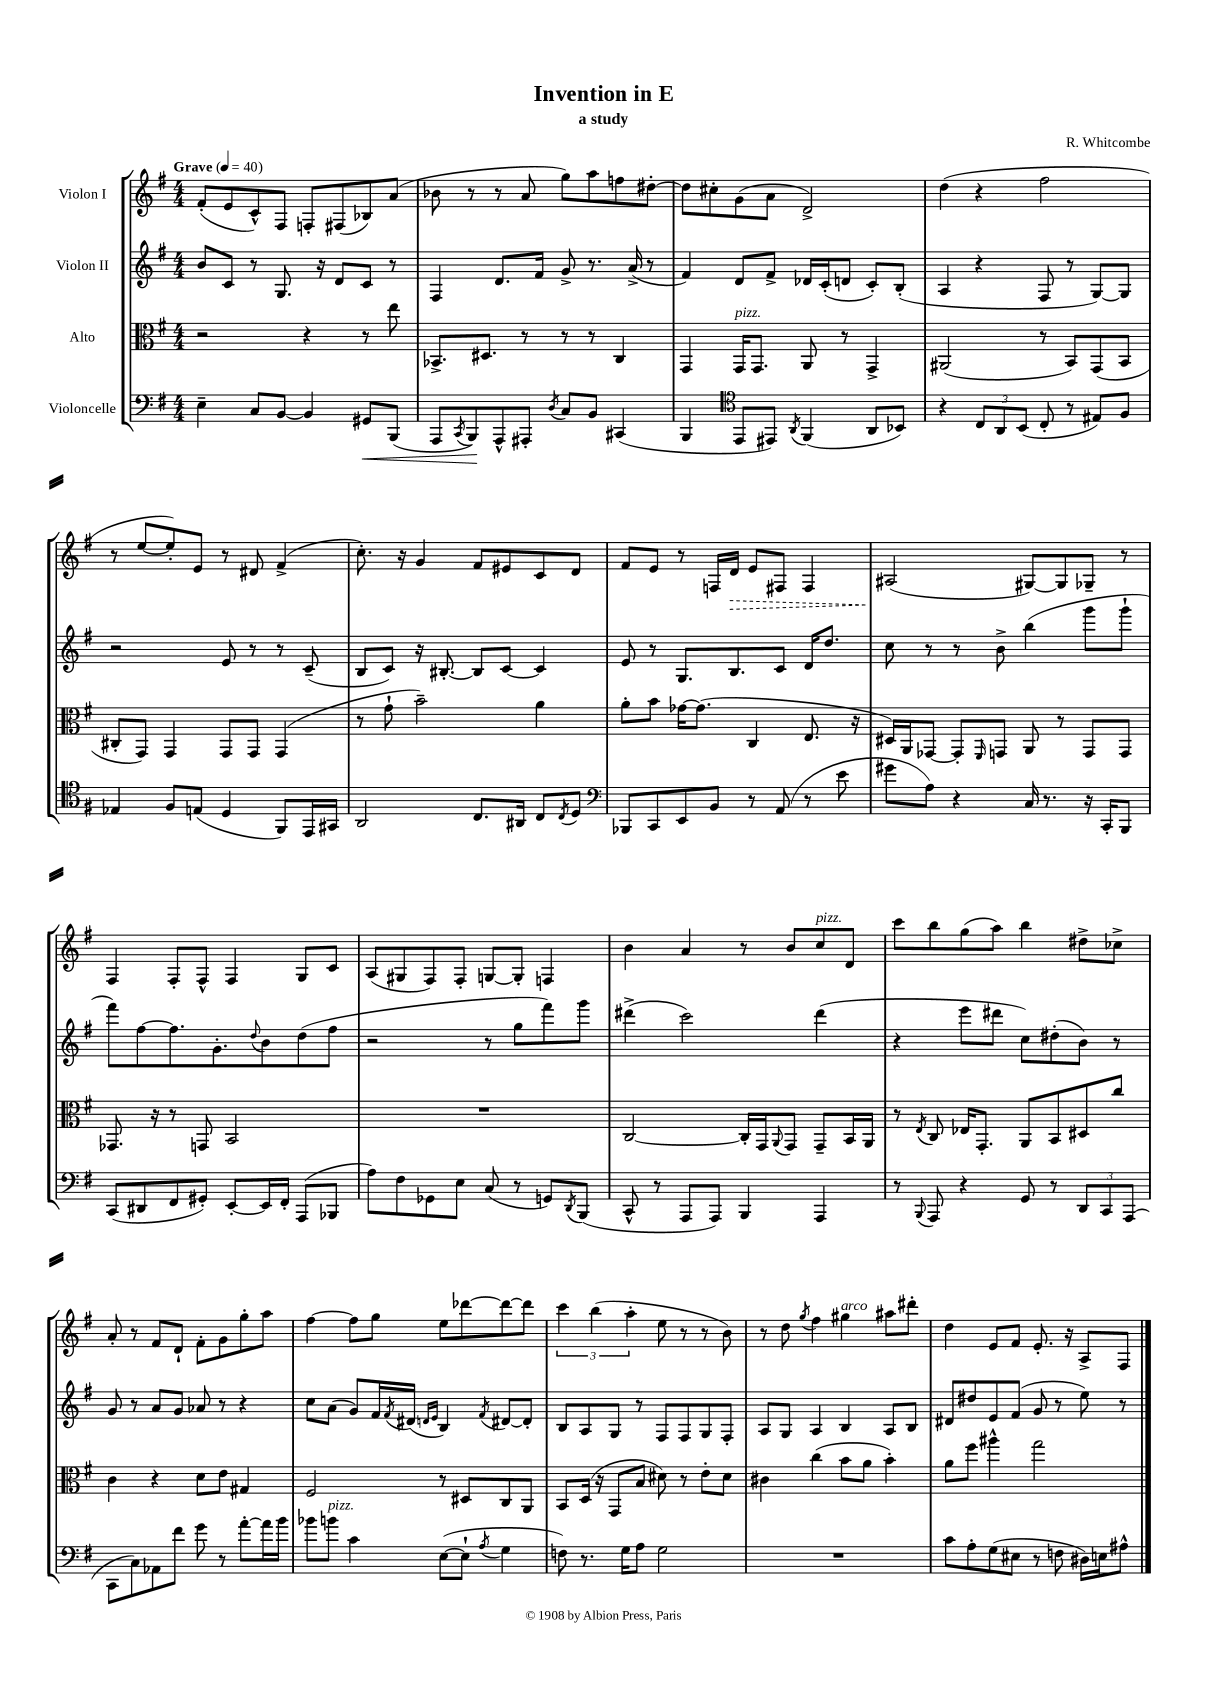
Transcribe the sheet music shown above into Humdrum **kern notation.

**kern	**dynam	**kern	**kern	**kern	**dynam
*part4	*part4	*part3	*part2	*part1	*part1
*staff4	*staff4	*staff3	*staff2	*staff1	*staff1
*I"Violoncelle	*	*I"Alto	*I"Violon II	*I"Violon I	*
*clefF4	*	*clefC3	*clefG2	*clefG2	*
*k[f#]	*	*k[f#]	*k[f#]	*k[f#]	*
*M4/4	*	*M4/4	*M4/4	*M4/4	*
*MM40	*	*MM40	*MM40	*MM40	*
=1	=1	=1	=1	=1	=1
!	!	!	!	!LO:TX:a:B:t=Grave	!
4E~\	.	2r	8b/L	(8f#'/L	.
.	.	.	8c/J	8e/	.
8C/L	.	.	8r	8c^^/)	.
[8BB/J	.	.	8.G/	8F#/J	.
4BB/]	.	4r	.	8Fn'/L	.
.	.	.	16r	.	.
.	.	.	8d/L	(8F#X/	.
!	!LO:HP:b	!	!	!	!
8GG#X/L	<	8r	8c/J	8B-X/)	.
(8BBB/J	.	8ee\	8r	(8a/J	.
=2	=2	=2	=2	=2	=2
8AAA/L	.	8.BB-X^/L	4F#/	8b-X\	.
8qCC/	.	.	.	.	.
8BBB/)	.	.	.	8r	.
.	.	8.D#X/J	.	.	.
8AAA^^/	[	.	8.d/L	8r	.
8AAA#X'/J	.	8r	.	8a/	.
.	.	.	16f#/Jk	.	.
8qD/	.	.	.	.	.
8C/L	.	8r	8g^/	8gg\L)	.
8BB/J	.	8r	8.r	8aa\	.
(4CC#X/	.	4C/	.	8ffn\	.
.	.	.	(16a^/	.	.
.	.	.	8r	[8dd#X'\J	.
=3	=3	=3	=3	=3	=3
4BBB/	.	4GG/	4f#/)	8dd#\L]	.
.	.	.	.	8cc#X'\	.
*clefC4	*	*	*	*	*
!	!	!LO:TX:a:i:t=pizz.	!	!	!
8EE/L	.	16GG/KL	8d/L	(8g\	.
.	.	8.GG/J	.	.	.
8EE#X/J)	.	.	8f#^/J	8a\J	.
8qAA/	.	.	.	.	.
(4FF#/	.	8AA/	16d-X/LL	2d^/)	.
.	.	.	(16c'/J	.	.
.	.	8r	8dn/J	.	.
8AA/L	.	4GG^/	8c'/L)	.	.
8BB-X/J)	.	.	(8B'/J	.	.
=4	=4	=4	=4	=4	=4
4r	.	(2AA#X/	4A/	(4dd\	.
12C/L	.	.	4r	4r	.
12AA/	.	.	.	.	.
(12BB/J	.	.	.	.	.
8C'/	.	8r	8F#/	2ff#\	.
8r	.	8BB/L)	8r	.	.
8E#X/L)	.	(8GG/	[8G/L)	.	.
8F#/J	.	8BB/J	8G/J]	.	.
!!LO:LB:g=z
=5	=5	=5	=5	=5	=5
4E-X/	.	8C#X'/L	2r	8r	.
.	.	8GG/J)	.	[8ee/L	.
8F#/L	.	4GG/	.	8ee'/])	.
(8En/J	.	.	.	8e/J	.
4D/	.	8GG/L	8e/	8r	.
.	.	8GG/J	8r	8d#X/	.
8FF#/L)	.	(4GG/	8r	(4f#^/	.
16EE/L	.	.	(8c~/	.	.
16GG#X/JJ	.	.	.	.	.
=6	=6	=6	=6	=6	=6
2AA/	.	8r	8B/L	8.cc'\)	.
.	.	8g`\	8c/J)	.	.
.	.	.	.	16r	.
.	.	2b~\)	16r	4g/	.
.	.	.	[8.B#X'/	.	.
8.C/L	.	.	8B#/L]	8f#/L	.
.	.	.	[8c/J	8e#X/	.
16AA#X/Jk	.	.	.	.	.
8C/L	.	4a\	4c/]	8c/	.
8qC/	.	.	.	.	.
8D/J	.	.	.	8d/J	.
=7	=7	=7	=7	=7	=7
*clefF4	*	*	*	*	*
8BBB-X/L	.	8a'\L	8e/	8f#/L	.
8CC/	.	8b\J	8r	8e/J	.
8EE/	.	[16g-X\KL	8.G/L	8r	.
.	.	(8.g-\J]	.	.	.
8BB/J	.	.	.	16Fn/LL	.
!	!	!	!	!	!LO:HP:b
.	.	.	8.B/	16d/JJ	>
8r	.	4C/	.	8e/L	.
(8AA/	.	.	8c/J	8F#X/J	.
8r	.	8.E/	16d/KL	4F#/	.
.	.	.	8.dd/J	.	.
8e\	.	.	.	.	.
.	.	16r	.	.	.
=8	=8	=8	=8	=8	=8
8g#X\L	.	16D#X/LL)	8cc\	(2A#X/	.
.	.	16AA/J	.	.	.
8A\J)	.	[8GG-X/J	8r	.	.
4r	.	8GG-'/L]	8r	.	.
.	.	16qqFF#/	.	.	.
.	.	8GGn/J	8b^\	.	.
16C/	.	8AA/	(4bb\	[8G#X/L)	]
8.r	.	.	.	.	.
.	.	8r	.	8G#/]	.
16r	.	8GG/L	8ggg\L	8G-X~/J	.
16CC'/KL	.	.	.	.	.
8BBB/J	.	8GG/J	8ggg`\J	8r	.
!!LO:LB:g=z
=9	=9	=9	=9	=9	=9
(8CC/L	.	8.GG-X/	8fff#\L)	4F#/	.
8DD#X/	.	.	[8ff#\	.	.
.	.	16r	.	.	.
8FF#/	.	8r	8.ff#\]	8F#'/L	.
8GG#X'/J)	.	8GGn/	.	8F#^^/J	.
.	.	.	8.g'\	.	.
[8EE'/L	.	2BB/	.	4F#/	.
.	.	.	8qqdd/	.	.
16EE/L]	.	.	8b\	.	.
16FF#'/JJ	.	.	.	.	.
(8AAA/L	.	.	(8dd\	8G/L	.
8BBB-X/J	.	.	8ff#\J	8c/J	.
=10	=10	=10	=10	=10	=10
8A\L)	.	1r	2r	(8A/L	.
8F#\	.	.	.	8G#X/	.
8GG-X\	.	.	.	8F#/)	.
8E\J	.	.	.	8F#'/J	.
(8C/	.	.	8r	[8Gn/L	.
8r	.	.	8gg\L	8G'/J]	.
8GGn/L)	.	.	8fff#\)	4Fn/	.
8qDD/	.	.	.	.	.
(8BBB/J	.	.	8ggg\J	.	.
=11	=11	=11	=11	=11	=11
8CC^^/	.	[2C/	(4ddd#X^\	4b\	.
8r	.	.	.	.	.
8AAA/L	.	.	2ccc\)	4a/	.
8AAA/J)	.	.	.	.	.
4BBB/	.	16C'/LL]	.	8r	.
.	.	16GG/J	.	.	.
.	.	8qqAA/	.	.	.
.	.	8GG/J	.	8b/L	.
!	!	!	!	!LO:TX:a:i:t=pizz.	!
4AAA/	.	8GG~/L	(4ddd#\	8cc/	.
.	.	16BB/L	.	8d/J	.
.	.	16AA/JJ	.	.	.
=12	=12	=12	=12	=12	=12
8r	.	8r	4r	8ccc\L	.
8qqBBB/	.	8qE/	.	.	.
8AAA/	.	8C/	.	8bb\	.
4r	.	16E-X/KL	8eee\L	(8gg\	.
.	.	8.GG'/J	.	.	.
.	.	.	8ddd#X\J	8aa\J)	.
8GG/	.	8AA/L	8cc\L)	4bb\	.
8r	.	8BB/	(8dd#X'\	.	.
12DD/L	.	8D#X/	8b\J)	8dd#X^\L	.
12CC/	.	.	.	.	.
.	.	8cc/J	8r	8cc-X^\J	.
(12AAA/J	.	.	.	.	.
!!LO:LB:g=z
=13	=13	=13	=13	=13	=13
8CC\L	.	4c\	8g/	8a'/	.
8C\)	.	.	8r	8r	.
8AA-X\	.	4r	8a/L	8f#/L	.
8f#\J	.	.	8g/J	8d`/J	.
8g\	.	8d\L	8a-X/	8f#'\L	.
8r	.	8e\J	8r	8g\	.
[8a'\L	.	4G#X/	4r	8gg'\	.
16a\L]	.	.	.	8aa\J	.
16b\JJ	.	.	.	.	.
=14	=14	=14	=14	=14	=14
8b-X\L	.	2F#/	8cc\L	[4ff#\	.
!LO:TX:a:i:t=pizz.	!	!	!	!	!
8bn\J	.	.	(8a\J	.	.
4c\	.	.	8g/L)	8ff#\L]	.
.	.	.	16f#/L	8gg\J	.
.	.	.	8qf#/	.	.
.	.	.	(16d#X/JJ	.	.
.	.	.	16qqdn/LL	.	.
.	.	.	16qqe/JJ	.	.
([8E\L	.	8r	4B/)	8ee\L	.
8E`\J]	.	8D#X/L	.	[8ddd-X\	.
8qA/	.	.	8qf#/	.	.
4G\	.	8C/	[8d#X/L	8ddd-\_	.
.	.	8AA/J	8d#'/J]	8ddd-\J]	.
=15	=15	=15	=15	=15	=15
8Fn\)	.	8BB/L	8B/L	6ccc\	.
8.r	.	(16D/Jk	8A/	.	.
.	.	.	.	(6bb\	.
.	.	16r	.	.	.
.	.	8GG/L	8G/J	.	.
16G\KL	.	.	.	.	.
.	.	.	.	6aa'\	.
8A\J	.	8B/J	8r	.	.
2G\	.	8d#X\)	8F#/L	8ee\	.
.	.	8r	8F#/	8r	.
.	.	8e'\L	8G/	8r	.
.	.	8d#\J	8F#'/J	8b\)	.
=16	=16	=16	=16	=16	=16
1r	.	4c#X\	8A/L	8r	.
.	.	.	8G/J	8dd\	.
.	.	.	.	8qgg/	.
.	.	(4cc\	4A/	4ff#\	.
!	!	!	!	!LO:TX:a:i:t=arco	!
.	.	8b\L	4B/	4gg#X\	.
.	.	8a\J	.	.	.
.	.	4b'\)	8A/L	8aa#X\L	.
.	.	.	8B/J	8ddd#X'\J	.
=17	=17	=17	=17	=17	=17
8c\L	.	8a\L	8d#X/L	4dd\	.
8A'\	.	8ff#\J	8dd#X/	.	.
(8G\	.	4aa#X^^\	8e/	8e/L	.
8E#X\J	.	.	(8f#/J	8f#/J	.
8r	.	2gg\	8g/	8.e'/	.
8Fn\	.	.	8r	.	.
.	.	.	.	16r	.
16D#X\LL)	.	.	8ee\)	8A^/L	.
16En\J	.	.	.	.	.
8A#X^^\J	.	.	8r	8F#/J	.
==	==	==	==	==	==
*-	*-	*-	*-	*-	*-
